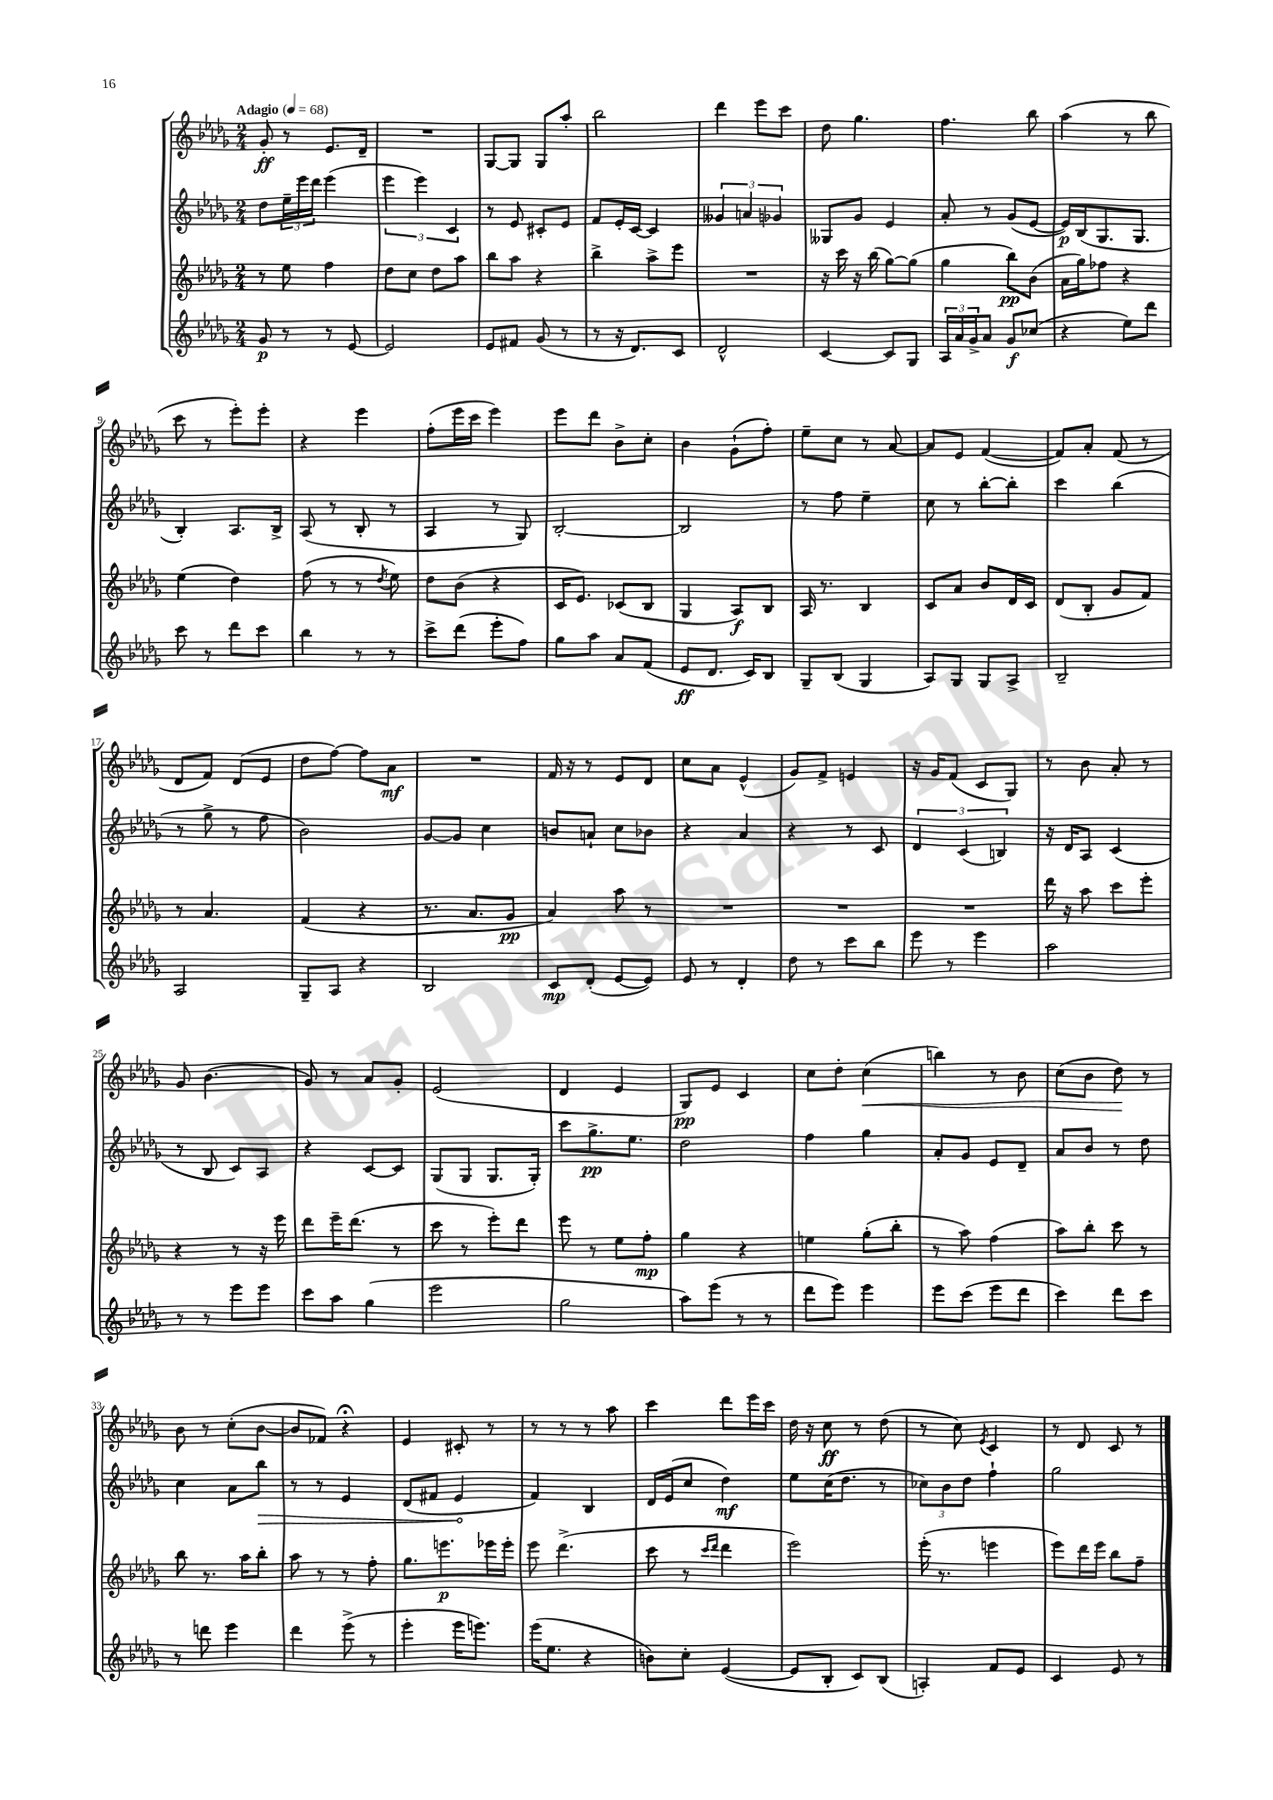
<<
\new StaffGroup <<
\new Staff = "s0" {
    \clef treble \key des \major \numericTimeSignature \time 2/4 \tempo "Adagio" 4 = 68
    ges'8-.\ff r8 ees'8. des'16-- |
    R2 |
    ges8~ ges8 ges8 aes''8-. |
    bes''2 |
    des'''4 ees'''8 c'''8 |
    des''8 ges''4. |
    f''4. bes''8 |
    aes''4( r8 bes''8 |
    c'''8 r8 ees'''8-.) ees'''8-. |
    r4 ees'''4 |
    f''8-.( ees'''16 c'''16 ees'''4) |
    ees'''8 des'''8 bes'8-> c''8-. |
    bes'4 ges'8-!( f''8-.) |
    ees''8-- c''8 r8 aes'8~ |
    aes'8 ees'8 f'4~( |
    f'8) aes'8-. f'8( r8 |
    des'8 f'8) des'8( ees'8 |
    des''8 f''8~) f''8 aes'8\mf |
    R2 |
    f'16 r16 r8 ees'8 des'8 |
    c''8 aes'8 ees'4-^( |
    ges'8) f'8-> e'4 |
    r16 ges'16 f'8( c'8 ges8) |
    r8 bes'8 aes'8-. r8 |
    ges'8 bes'4.( |
    ges'8) r8 aes'8 ges'8-. |
    ees'2( |
    des'4 ees'4 |
    ges8\pp) ees'8 c'4 |
    c''8 des''8-. c''4\<( |
    b''4) r8 bes'8 |
    c''8( bes'8 des''8\!) r8 |
    bes'8 r8 c''8-.( bes'8~ |
    bes'8 fes'8) r4\fermata |
    ees'4 cis'8-. r8 |
    r8 r8 r8 aes''8 |
    c'''4 des'''8 ees'''16 c'''16 |
    des''16 r16 c''8\ff r8 des''8( |
    r8 c''8) \acciaccatura { ees'8 } c'4 |
    r8 des'8 c'8 r8 \bar "|." |
}
\new Staff = "s1" {
    \clef treble \key des \major \numericTimeSignature \time 2/4
    des''8 \tuplet 3/2 { ees''16-- ees'''16 des'''16 } ees'''4( |
    \tuplet 3/2 { ees'''4 ees'''4) c'4 } |
    r8 ees'8 cis'8-. ees'8 |
    f'8 ees'16-. c'16~ c'4 |
    \tuplet 3/2 { geses'4 a'4 ges'4 } |
    geses8 ges'8 ees'4 |
    aes'8-. r8 ges'8( ees'8~ |
    ees'16\p) bes16( ges8. ges8. |
    bes4-.) aes8. bes16-> |
    aes8( r8 bes8-. r8 |
    aes4 r8 ges8) |
    bes2~-. |
    bes2 |
    r8 f''8 ees''4-- |
    c''8 r8 bes''8~-. bes''8-. |
    c'''4 bes''4( |
    r8 ges''8-> r8 f''8 |
    bes'2) |
    ges'8~ ges'8 c''4 |
    b'8 a'8-! c''8 bes'8 |
    r4 aes'4 |
    r4 r8 c'8 |
    \tuplet 3/2 { des'4 c'4( b4) } |
    r16 des'16 aes8 c'4( |
    r8 bes8 c'8) aes8 |
    r4 c'8~ c'8 |
    ges8( ges8 ges8. ges16-.) |
    c'''8 ges''8.->\pp ees''8. |
    des''2 |
    f''4 ges''4 |
    aes'8-. ges'8 ees'8 des'8-- |
    aes'8 bes'8 r8 des''8 |
    c''4 aes'8 \once \override Hairpin.circled-tip = ##t bes''8\> |
    r8 r8 ees'4 |
    des'8( fis'8 ees'4\! |
    f'4) bes4 |
    des'16 ees'16( c''8 des''4\mf) |
    ees''8 c''16( des''8. r8 |
    \tuplet 3/2 { ces''8) bes'8 des''8 } f''4-! |
    ges''2 \bar "|." |
}
\new Staff = "s2" {
    \clef treble \key des \major \numericTimeSignature \time 2/4
    r8 ees''8 f''4 |
    des''8 c''8 des''8 aes''8 |
    bes''8 aes''8 r4 |
    bes''4-> aes''8-> ees'''8 |
    R2 |
    r16 c'''16 r16 bes''16( ges''8~) ges''8( |
    ges''4 bes''8\pp) bes'8( |
    aes'16 ges''16) fes''8 r4 |
    ees''4( des''4) |
    f''8( r8 r8 \acciaccatura { des''8 } ees''8) |
    des''8 bes'8( r4 |
    c'16 ees'8.) ces'8( bes8 |
    ges4 aes8\f) bes8 |
    aes16 r8. bes4 |
    c'8 aes'8 bes'8 des'16 c'16 |
    des'8( bes8-. ges'8 f'8) |
    r8 aes'4. |
    f'4( r4 |
    r8. aes'8. ges'8\pp |
    aes'4) aes''8 r8 |
    R2 |
    R2 |
    R2 |
    des'''16 r16 aes''8 c'''8 ees'''8-. |
    r4 r8 r16 ees'''16 |
    des'''8 ees'''16-- des'''8.( r8 |
    c'''8 r8 ees'''8-.) des'''8 |
    ees'''8 r8 ees''8 f''8-.\mp |
    ges''4 r4 |
    e''4 ges''8-.( bes''8-. |
    r8 aes''8) f''4( |
    aes''8) bes''8-. c'''8 r8 |
    bes''8 r8. aes''16 bes''8-. |
    aes''8 r8 r8 f''8-. |
    ges''8. e'''8.\p ees'''16 ees'''16-. |
    ees'''8 des'''4.->( |
    c'''8 r8 \grace { c'''16 des'''16 } des'''4 |
    ees'''2) |
    ees'''16-.( r8. e'''4 |
    ees'''8) des'''16 ees'''16 bes''8 f''8-- \bar "|." |
}
\new Staff = "s3" {
    \clef treble \key des \major \numericTimeSignature \time 2/4
    ges'8\p r8 r8 ees'8~ |
    ees'2 |
    ees'8 fis'8 ges'8( r8 |
    r8 r16 des'8.) c'8 |
    des'2-^ |
    c'4~ c'8 ges8 |
    \tuplet 3/2 { aes16 aes'16 ges'16-> } aes'8 ges'8\f ces''8( |
    r4 ees''8) des'''8 |
    c'''8 r8 des'''8 c'''8 |
    bes''4 r8 r8 |
    c'''8-> des'''8( ees'''8-. f''8) |
    ges''8 aes''8 aes'8 f'8( |
    ees'8\ff des'8. c'16) bes8 |
    ges8-- bes8( ges4 |
    aes8) ges8 ges8 aes8-> |
    bes2-- |
    aes2 |
    ges8-- aes8 r4 |
    bes2 |
    c'8\mp des'8-.( ees'8~ ees'8) |
    ees'8 r8 des'4-. |
    des''8 r8 c'''8 bes''8 |
    ees'''8 r8 ees'''4 |
    aes''2 |
    r8 r8 ees'''8 ees'''8 |
    c'''8 aes''8 ges''4( |
    ees'''2 |
    ges''2 |
    aes''8) ees'''8( r8 r8 |
    des'''8 ees'''8) ees'''4 |
    ees'''8 c'''8( ees'''8 des'''8 |
    c'''4) des'''8 c'''8 |
    r8 d'''8 ees'''4 |
    des'''4 ees'''8->( r8 |
    ees'''4-. ees'''16 e'''8.) |
    ees'''16( ees''8. r4 |
    b'8) c''8-. ees'4~( |
    ees'8 bes8-. c'8) bes8( |
    a4-.) f'8 ees'8 |
    c'4 ees'8 r8 \bar "|." |
}
>>
>>
